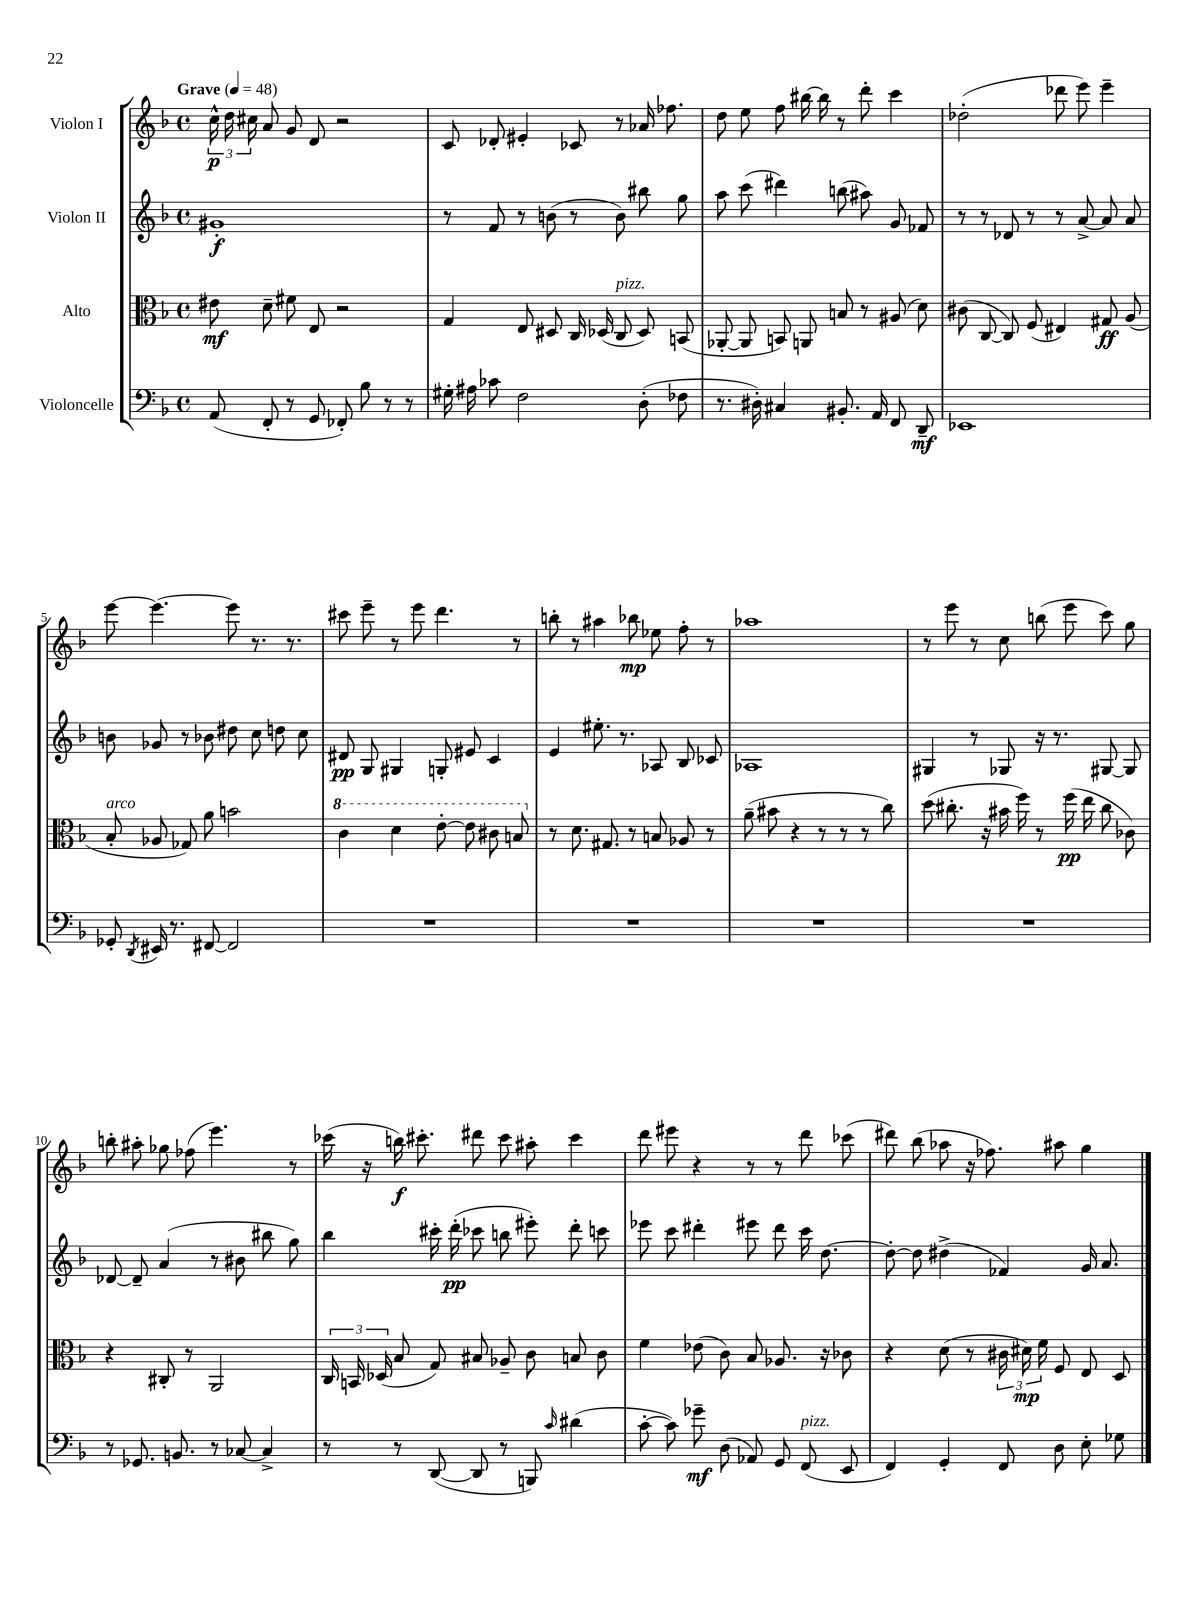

**kern	**dynam	**kern	**dynam	**kern	**dynam	**kern	**dynam
*part4	*part4	*part3	*part3	*part2	*part2	*part1	*part1
*staff4	*staff4	*staff3	*staff3	*staff2	*staff2	*staff1	*staff1
*I"Violoncelle	*	*I"Alto	*	*I"Violon II	*	*I"Violon I	*
*clefF4	*	*clefC3	*	*clefG2	*	*clefG2	*
*k[b-]	*	*k[b-]	*	*k[b-]	*	*k[b-]	*
*M4/4	*	*M4/4	*	*M4/4	*	*M4/4	*
*met(c)	*	*met(c)	*	*met(c)	*	*met(c)	*
*MM48	*	*MM48	*	*MM48	*	*MM48	*
=1	=1	=1	=1	=1	=1	=1	=1
!	!	!	!	!	!	!LO:TX:a:B:t=Grave	!
(8AA/	.	8e#X\	mf	1g#X'	f	24cc^^\	p
.	.	.	.	.	.	24dd\	.
.	.	.	.	.	.	24cc#X\	.
8FF'/	.	8d~\	.	.	.	8a/	.
8r	.	8f#X\	.	.	.	8g/	.
8GG/	.	8E/	.	.	.	8d/	.
8FF-X'/)	.	2r	.	.	.	2r	.
8B-\	.	.	.	.	.	.	.
8r	.	.	.	.	.	.	.
8r	.	.	.	.	.	.	.
=2	=2	=2	=2	=2	=2	=2	=2
16G#X'\	.	4G/	.	8r	.	8c/	.
16A#X\	.	.	.	.	.	.	.
8c-X\	.	.	.	8f/	.	8d-X'/	.
2F\	.	8E/	.	8r	.	4e#X'/	.
.	.	8D#X/	.	(8bn\	.	.	.
.	.	16C/	.	8r	.	8c-X/	.
.	.	(16D-X/	.	.	.	.	.
!	!	!LO:TX:a:i:t=pizz.	!	!	!	!	!
.	.	8C/	.	8b\)	.	8r	.
(8D'\	.	8D-/)	.	8bb#X\	.	16a-X/	.
.	.	.	.	.	.	8.ff-X\	.
8F-X\	.	(8BBn/	.	8gg\	.	.	.
=3	=3	=3	=3	=3	=3	=3	=3
8.r	.	[8AA-X'/	.	8aa\	.	8dd\	.
.	.	8AA-/]	.	(8ccc\	.	8ee\	.
16D#X'\)	.	.	.	.	.	.	.
4C#X/	.	8BBn/)	.	4ddd#X\)	.	8ff\	.
.	.	8AAn/	.	.	.	[16bb#X\	.
.	.	.	.	.	.	16bb#\]	.
8.BB#X'/	.	8Bn/	.	(8bbn\	.	8r	.
.	.	8r	.	8aa#X\)	.	8ddd'\	.
16AA/	.	.	.	.	.	.	.
8FF/	.	(8A#X/	.	8g/	.	4ccc\	.
8DD~/	mf	8d\)	.	8f-X/	.	.	.
=4	=4	=4	=4	=4	=4	=4	=4
1EE-X	.	(8c#X\	.	8r	.	(2dd-X'\	.
.	.	[8C/	.	8r	.	.	.
.	.	8C/])	.	8d-X/	.	.	.
.	.	(8F/	.	8r	.	.	.
.	.	4E#X/)	.	8r	.	8ddd-X\	.
.	.	.	.	[8a^/	.	8eee\)	.
.	.	8G#X/	ff	8a/]	.	4eee~\	.
.	.	(8A/	.	8a/	.	.	.
!!LO:LB:g=z
=5	=5	=5	=5	=5	=5	=5	=5
!	!	!LO:TX:a:i:t=arco	!	!	!	!	!
8GG-X'/	.	8B-'/	.	8bn\	.	[8eee\	.
8qDD/	.	.	.	.	.	.	.
16EE#X/	.	8A-X/	.	8g-X/	.	4.eee\_	.
8.r	.	.	.	.	.	.	.
.	.	8G-X/)	.	8r	.	.	.
[8FF#X/	.	8a\	.	8b-X\	.	.	.
2FF#/]	.	2bn\	.	8dd#X\	.	8eee\]	.
.	.	.	.	8cc\	.	8.r	.
.	.	.	.	8ddn\	.	.	.
.	.	.	.	.	.	8.r	.
.	.	.	.	8cc\	.	.	.
=6	=6	=6	=6	=6	=6	=6	=6
*	*	*8va	*	*	*	*	*
1r	.	4cc\	.	8d#X/	pp	8ccc#X\	.
.	.	.	.	8G/	.	8eee~\	.
.	.	4dd\	.	4G#X/	.	8r	.
.	.	.	.	.	.	8eee\	.
.	.	[8ee'\	.	8Gn'/	.	4.ddd\	.
.	.	8ee\]	.	8e#X/	.	.	.
.	.	8cc#X\	.	4c/	.	.	.
.	.	8bn/	.	.	.	8r	.
=7	=7	=7	=7	=7	=7	=7	=7
*	*	*X8va	*	*	*	*	*
1r	.	8r	.	4e/	.	8bbn'\	.
.	.	8.d\	.	.	.	8r	.
.	.	.	.	8.ee#X'\	.	4aa#X\	.
.	.	8.G#X/	.	.	.	.	.
.	.	.	.	8.r	.	.	.
.	.	8r	.	.	.	8bb-X\	mp
.	.	8Bn/	.	8A-X/	.	8ee-X\	.
.	.	8A-X/	.	8B-/	.	8ff'\	.
.	.	8r	.	8c-X/	.	8r	.
=8	=8	=8	=8	=8	=8	=8	=8
1r	.	(8a~\	.	1A-X	.	1aa-X	.
.	.	8b#X\	.	.	.	.	.
.	.	4r	.	.	.	.	.
.	.	8r	.	.	.	.	.
.	.	8r	.	.	.	.	.
.	.	8r	.	.	.	.	.
.	.	8cc\)	.	.	.	.	.
=9	=9	=9	=9	=9	=9	=9	=9
1r	.	(8dd\	.	4G#X/	.	8r	.
.	.	8.cc#X'\	.	.	.	8eee\	.
.	.	.	.	8r	.	8r	.
.	.	16r	.	.	.	.	.
.	.	16b#X\	.	8G-X/	.	8cc\	.
.	.	16ff\)	.	.	.	.	.
.	.	8r	.	16r	.	(8bbn\	.
.	.	.	.	8.r	.	.	.
.	.	(16ff\	pp	.	.	8eee\	.
.	.	16ee\	.	.	.	.	.
.	.	8cc#\	.	[8G#X/	.	8ccc\)	.
.	.	8c-X\)	.	8G#/]	.	8gg\	.
!!LO:LB:g=z
=10	=10	=10	=10	=10	=10	=10	=10
8r	.	4r	.	[8d-X/	.	8bbn'\	.
8.GG-X/	.	.	.	8d-~/]	.	8aa#X'\	.
.	.	8C#X'/	.	(4a/	.	8gg-X\	.
8.BBn/	.	.	.	.	.	.	.
.	.	8r	.	.	.	(8ff-X\	.
8r	.	2AA/	.	8r	.	4.eee\)	.
[8C-X/	.	.	.	8b#X\	.	.	.
4C-^/]	.	.	.	8bb#X\	.	.	.
.	.	.	.	8gg\)	.	8r	.
=11	=11	=11	=11	=11	=11	=11	=11
8r	.	24C/	.	4bb-\	.	(16ccc-X\	.
.	.	24BBn/	.	.	.	.	.
.	.	.	.	.	.	16r	.
.	.	(24D-X/	.	.	.	.	.
8r	.	8B-/	.	.	.	16bbn\)	f
.	.	.	.	.	.	8.ccc#X'\	.
([8DD/	.	8G/)	.	16ccc#X'\	.	.	.
.	.	.	.	(16ddd'\	pp	.	.
8DD/]	.	8B#X/	.	8ccc-X\	.	8ddd#X\	.
8r	.	8A-X~/	.	8bbn\	.	8ccc#\	.
8BBBn/)	.	8c\	.	8eee#X'\)	.	8aa#X'\	.
16qqc/	.	.	.	.	.	.	.
(4d#X\	.	8Bn/	.	8ddd'\	.	4ccc#\	.
.	.	8c\	.	8cccn\	.	.	.
=12	=12	=12	=12	=12	=12	=12	=12
[8c'\	.	4f\	.	8eee-X\	.	8ddd\	.
8c\])	.	.	.	8ccc\	.	8eee#X\	.
8g-X~\	mf	(8e-X\	.	4ddd#X'\	.	4r	.
(8D\	.	8c\)	.	.	.	.	.
8AA-X/)	.	8B-/	.	8eee#X\	.	8r	.
8GG/	.	8.A-X/	.	8ddd#\	.	8r	.
!LO:TX:a:i:t=pizz.	!	!	!	!	!	!	!
(8FF/	.	.	.	16ccc\	.	8ddd\	.
.	.	16r	.	[8.dd\	.	.	.
8EE/	.	8c-X\	.	.	.	(8ccc-X\	.
=13	=13	=13	=13	=13	=13	=13	=13
4FF/)	.	4r	.	8dd'\_	.	8ddd#X\)	.
.	.	.	.	8dd\]	.	(8bb-\	.
4GG'/	.	(8d\	.	(4dd#X^\	.	8aa-X\	.
.	.	8r	.	.	.	16r	.
.	.	.	.	.	.	8.ff-X\)	.
8FF/	.	24c#X\	.	4f-X/)	.	.	.
.	.	24d#X\)	mp	.	.	.	.
.	.	24f\	.	.	.	.	.
8D\	.	8F/	.	.	.	8aa#X\	.
8E'\	.	8E/	.	16g/	.	4gg\	.
.	.	.	.	8.a/	.	.	.
8G-X\	.	8D/	.	.	.	.	.
==	==	==	==	==	==	==	==
*-	*-	*-	*-	*-	*-	*-	*-
